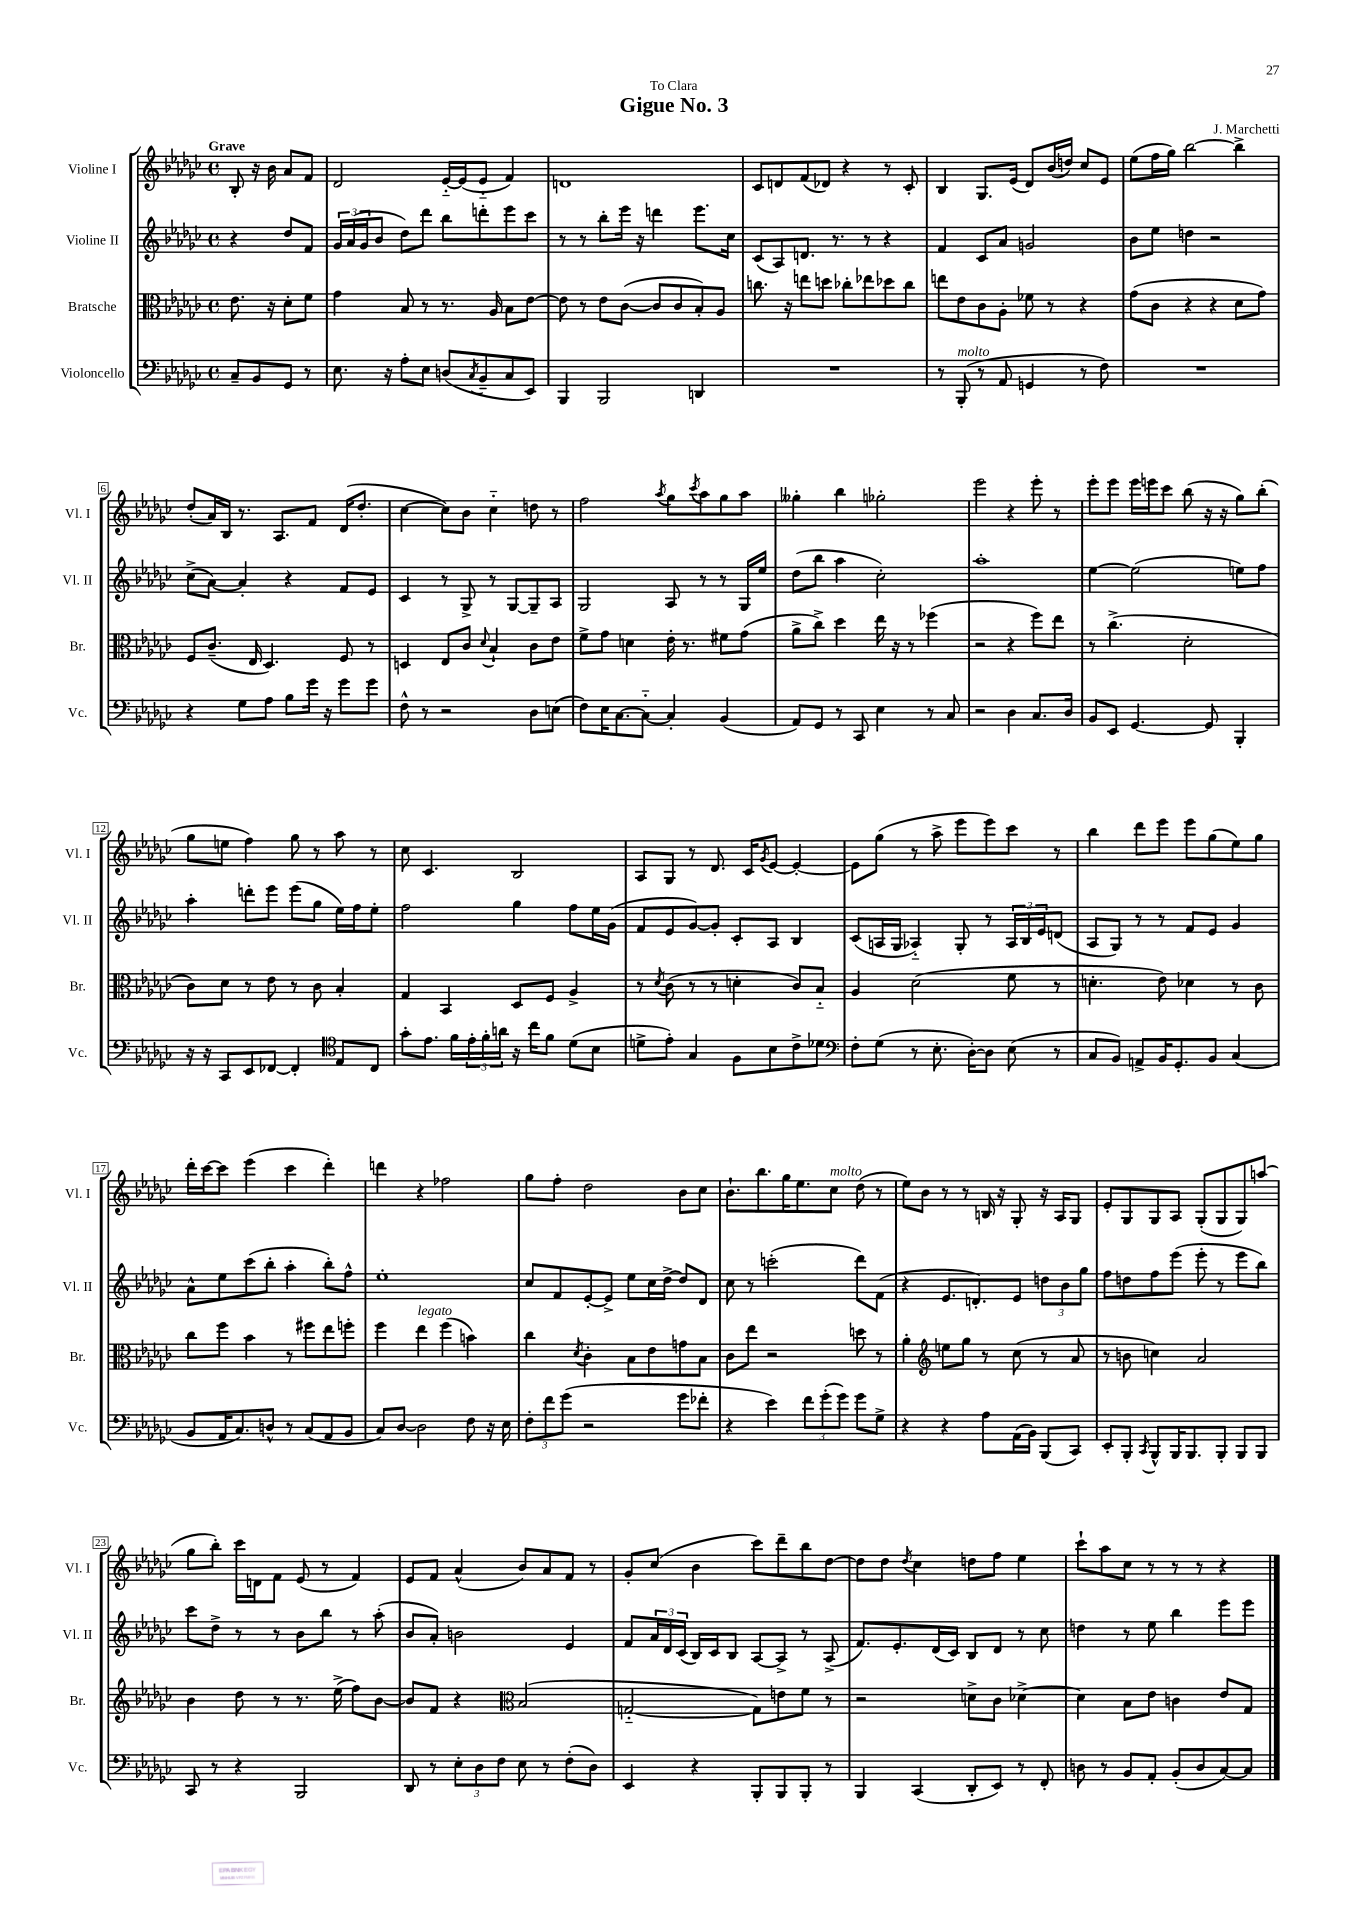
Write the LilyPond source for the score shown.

\header { title = "Gigue No. 3" composer = "J. Marchetti" dedication = "To Clara" }
<<
\new StaffGroup <<
\new Staff = "s0" \with { instrumentName = "Violine I" shortInstrumentName = "Vl. I" } {
    \clef treble \key ges \major \defaultTimeSignature \time 4/4 \partial 2 \tempo "Grave"
    bes8-. r16 bes'16 aes'8 f'8 |
    des'2 ees'16~-_ ees'16( ees'8-_ f'4) |
    d'1 |
    ces'8 d'8 f'8( des'8) r4 r8 ces'8-. |
    bes4 ges8. ees'16( des'8) bes'16( d''16) ces''8 ees'8 |
    ees''8( f''16 ges''16) bes''2~ bes''4-> |
    des''8-.( aes'16) bes16 r8. aes8. f'8 des'16( des''8.-. |
    ces''4~ ces''8) bes'8 ces''4-_ d''8 r8 |
    f''2 \acciaccatura { aes''8 } ges''8 \acciaccatura { ces'''8 } aes''8 ges''8 aes''8 |
    geses''4-. bes''4 ges''2-. |
    ees'''2 r4 ees'''8-. r8 |
    ees'''8-. ees'''8 ees'''16 e'''16 ces'''8 bes''8( r16 r16 ges''8) bes''8-.( |
    ges''8 e''8 f''4) ges''8 r8 aes''8 r8 |
    ces''8 ces'4. bes2 |
    aes8 ges8 r8 des'8. ces'16 \acciaccatura { ges'8 } ees'8~ ees'4~-. |
    ees'8 ges''8( r8 aes''8-> ees'''8 ees'''8) ces'''8 r8 |
    bes''4 des'''8 ees'''8 ees'''8 ges''8( ees''8) ges''8 |
    des'''16-. ces'''16~ ces'''8 ees'''4( ces'''4 des'''4-.) |
    d'''4 r4 fes''2 |
    ges''8 f''8-. des''2 bes'8 ces''8 |
    bes'8.-! bes''8. ges''16 ees''8. ces''8^\markup { \italic "molto" } des''8( r8 |
    ees''8) bes'8 r8 r8 b16 r16 ges8-. r16 aes16 ges8 |
    ees'8-. ges8 ges8 aes8 ges8-.( ges8 ges8) a''8( |
    ges''8 bes''8-.) ces'''16 d'16 f'8 ees'8( r8 f'4) |
    ees'8 f'8 aes'4-^( bes'8) aes'8 f'8 r8 |
    ges'8-. ces''8( bes'4 ces'''8) des'''8-- bes''8 des''8~ |
    des''8 des''8 \acciaccatura { des''8 } ces''4 d''8 f''8 ees''4 |
    ces'''8-! aes''8 ces''8 r8 r8 r8 r4 \bar "|." |
}
\new Staff = "s1" \with { instrumentName = "Violine II" shortInstrumentName = "Vl. II" } {
    \clef treble \key ges \major \defaultTimeSignature \time 4/4 \partial 2
    r4 des''8 f'8 |
    \tuplet 3/2 { ges'16 aes'16( ges'16 } bes'8 des''8) des'''8 bes''8 d'''8-. ees'''8 ces'''8 |
    r8 r8 bes''8-. ees'''16 r16 d'''4 ees'''8. ces''16 |
    ces'8( aes8) d'8. r8. r8 r4 |
    f'4 ces'8 aes'8 g'2 |
    bes'8 ees''8 d''4 r2 |
    ces''8->( aes'8~) aes'4-. r4 f'8 ees'8 |
    ces'4 r8 ges8-> r8 ges8~ ges8-- aes8 |
    ges2 aes8 r8 r8 ges16 ees''16 |
    des''8( bes''8 aes''4 ces''2-.) |
    aes''1-. |
    ees''4~ ees''2( e''8) f''8 |
    aes''4-. d'''8-. ees'''8 ees'''8( ges''8 ees''16) f''16 ees''8-. |
    f''2 ges''4 f''8 ees''16 ges'16( |
    f'8 ees'8 ges'8~) ges'8-. ces'8-. aes8 bes4 |
    ces'8( a16 ges16 aes4-_) ges8-. r8 \tuplet 3/2 { aes16 bes16 ees'16 } d'8( |
    aes8 ges8) r8 r8 f'8 ees'8 ges'4 |
    aes'8-^ ees''8 ces'''8( bes''8-. aes''4-. bes''8-.) f''8-^ |
    ees''1-. |
    ces''8 f'8 ees'8~-. ees'8-> ees''8 ces''16 des''16~-> des''8 des'8 |
    ces''8 r8 c'''2-.( des'''8) f'8( |
    r4 ees'8. d'8.-.) ees'8 \tuplet 3/2 { d''8 bes'8 ges''8 } |
    f''8 d''8 f''8 ees'''8( ees'''8-. r8 ees'''8 bes''8) |
    ces'''8 des''8-> r8 r8 bes'8 bes''8 r8 aes''8-.( |
    bes'8 aes'8-.) b'2 ees'4 |
    f'8 \tuplet 3/2 { aes'16 des'16 ces'16( } bes16) ces'16 bes8 aes8~ aes8-> r8 aes8->( |
    f'8.) ees'8.-. des'16( ces'16) bes8 des'8 r8 ces''8 |
    d''4 r8 ees''8 bes''4 ees'''8 ees'''8 \bar "|." |
}
\new Staff = "s2" \with { instrumentName = "Bratsche" shortInstrumentName = "Br." } {
    \clef alto \key ges \major \defaultTimeSignature \time 4/4 \partial 2
    ees'8. r16 des'8-. f'8 |
    ges'4 bes8 r8 r8. aes16 bes8 ees'8~ |
    ees'8 r8 ees'8 ces'8~( ces'8 ces'8 bes8-.) aes8 |
    c''8. r16 e''8 d''8 ces''8-. ees''8 des''8 ces''8 |
    e''8 ees'8 ces'8 aes8-. fes'8 r8 r4 |
    ges'8( ces'8 r4 r4 des'8 ges'8) |
    f8 ces'8.--( ees16 des4.) f8 r8 |
    d4 ees8 ces'8 \appoggiatura { des'8 } bes4-! ces'8 ees'8 |
    f'8-> ges'8 d'4 ees'16-. r8. fis'8 ges'8( |
    aes'8-> ces''8->) des''4 ees''16 r16 r8 fes''4( |
    r2 r4 f''8) ees''8 |
    r8 ces''4.->( des'2-. |
    ces'8) des'8 r8 ees'8 r8 ces'8 bes4-. |
    ges4 bes,4 des8 f8 aes4-> |
    r8 \acciaccatura { des'8 } ces'8( r8 r8 d'4-. ces'8) bes8-_ |
    aes4 des'2( f'8 r8 |
    d'4.-. ees'8) des'4 r8 ces'8 |
    ces''8 f''8 bes'4 r8 fis''8 ees''8 f''8-. |
    f''4 ees''4^\markup { \italic "legato" } f''4( b'4) |
    ces''4 \acciaccatura { des'8 } ces'4-. bes8 ees'8 g'8 bes8 |
    ces'8 ees''8 r2 d''8 r8 |
    aes'4-. \clef treble e''8 ges''8 r8 ces''8( r8 aes'8 |
    r8 b'8 c''4) aes'2 |
    bes'4 des''8 r8 r8. ees''16->( f''8) bes'8~ |
    bes'8 f'8 r4 \clef alto bes2( |
    g2~-_ g8) e'8 f'8 r8 |
    r2 d'8-> ces'8 des'4~-> |
    des'4 bes8 ees'8 c'4 ees'8 ges8 \bar "|." |
}
\new Staff = "s3" \with { instrumentName = "Violoncello" shortInstrumentName = "Vc." } {
    \clef bass \key ges \major \defaultTimeSignature \time 4/4 \partial 2
    ces8-- bes,8 ges,8 r8 |
    ees8. r16 aes8-. ees8 d8( \acciaccatura { ces8 } bes,8-- ces8 ees,8) |
    bes,,4 bes,,2 d,4 |
    R1 |
    r8 bes,,8-.^\markup { \italic "molto" }( r8 aes,8 g,4 r8 f8) |
    R1 |
    r4 ges8 aes8 bes8 ges'16 r16 ges'8 ges'8 |
    f8-^ r8 r2 des8 e8( |
    f8) ees16 ces8.~ ces8~-_ ces4-. bes,4( |
    aes,8) ges,8 r8 ces,8 ees4 r8 ces8 |
    r2 des4 ces8. des16 |
    bes,8 ees,8 ges,4.~ ges,8 bes,,4-. |
    r16 r16 ces,8 ees,8 fes,8~ fes,4-. \clef tenor ees8 ces8 |
    ges'8-. ees'8. f'16 \tuplet 3/2 { ees'16-. f'16-. a'16 } r16 ces''16 f'8 des'8( bes8 |
    d'8-> ees'8-.) ges4 f8 bes8 ces'8-> des'8 |
    \clef bass f8-. ges8( r8 ees8.-. des16~-.) des8 ees8( r8 |
    ces8 bes,8) a,8-> bes,16 ges,8.-. bes,8 ces4( |
    bes,8 aes,16 ces8.) d8-^ r8 ces8( aes,8 bes,8 |
    ces8) des8~ des2 f8 r16 ees16 |
    \tuplet 3/2 { f8-. f'8 ges'8( } r2 ges'8 fes'8-. |
    r4 ees'4) \tuplet 3/2 { f'8 ges'8-.( ges'8) } ges'8 ges8-> |
    r4 r4 aes8 aes,16( bes,16) bes,,8( ces,8) |
    ees,8-. bes,,8-. \acciaccatura { ces,8 } bes,,8-^ bes,,16 bes,,8. bes,,8-. bes,,8 bes,,8 |
    ces,8 r8 r4 bes,,2 |
    des,8 r8 \tuplet 3/2 { ees8-. des8 f8 } ees8 r8 f8-.( des8) |
    ees,4 r4 bes,,8-. bes,,8 bes,,8-. r8 |
    bes,,4 ces,4( des,8-. ees,8) r8 f,8-. |
    d8 r8 bes,8 aes,8-. bes,8-.( d8 ces8~) ces8 \bar "|." |
}
>>
>>
\layout { \context { \Score \override BarNumber.stencil = #(make-stencil-boxer 0.1 0.3 ly:text-interface::print) } }
